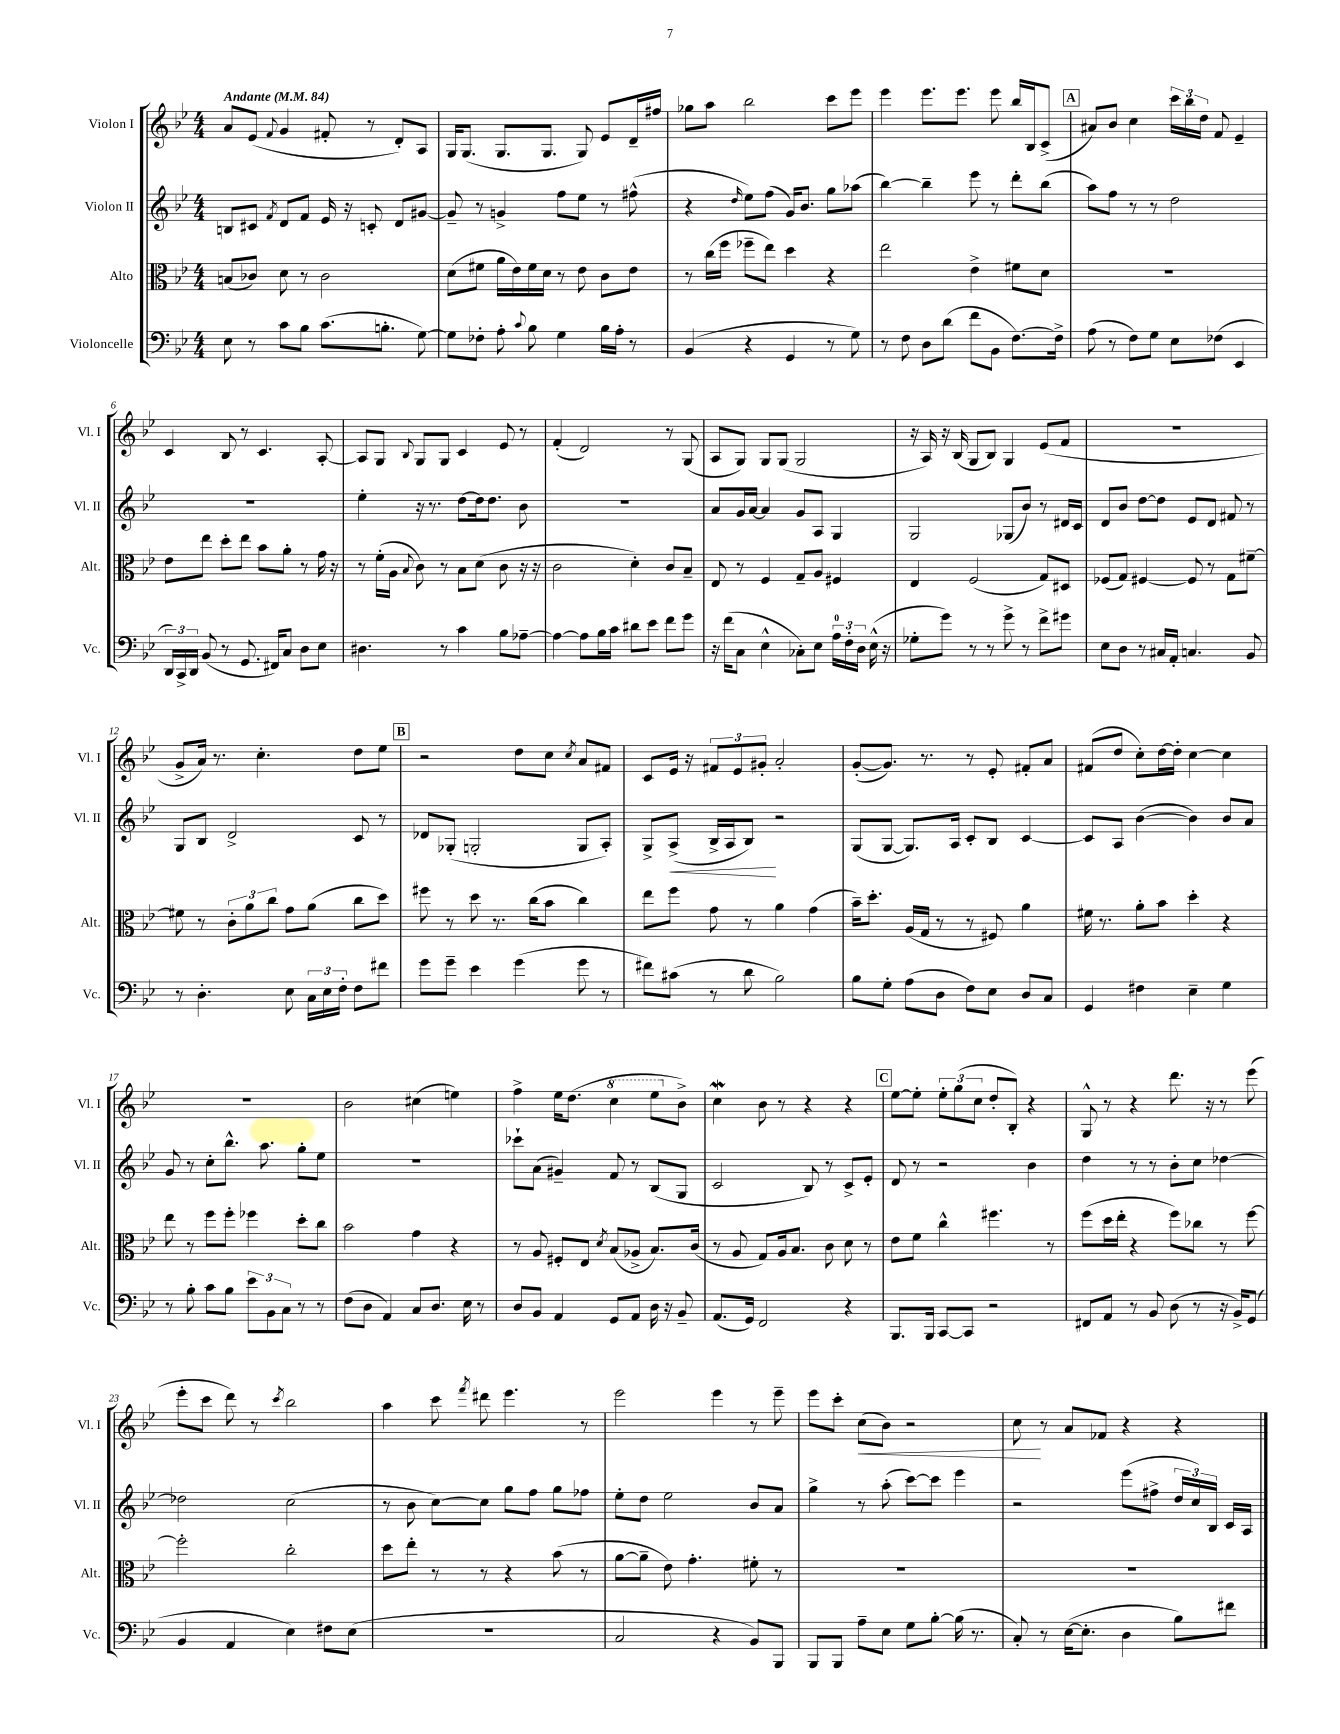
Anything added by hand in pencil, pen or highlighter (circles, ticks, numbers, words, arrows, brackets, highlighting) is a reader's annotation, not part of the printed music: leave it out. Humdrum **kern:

**kern	**kern	**kern	**kern
*staff4	*staff3	*staff2	*staff1
*clefF4	*clefC3	*clefG2	*clefG2
*k[b-e-]	*k[b-e-]	*k[b-e-]	*k[b-e-]
*M4/4	*M4/4	*M4/4	*M4/4
*MM84	*MM84	*MM84	*MM84
8E-\	(8B/L	8B/L	8a/L
8r	8c-/J)	8c#/J	(8e-/J
.	.	8qf/	8qqf/
8c\L	8d\	8d/L	4g/
8B-\J	8r	8f/J	.
(8.c\L	2c-\	16e-/	8f#'/
.	.	16r	.
.	.	8c'/	8r
8.B'\J	.	.	.
.	.	8d/L	8d'/L)
[8G\)	.	[8g#/J	8A/J
=	=	=	=
8G\]L	(8d\L	8g#~/]	16G/LK
.	.	.	(8.G/J
8F-'\J	8f#\J	8r	.
8A'\	16a\LL	4g^/	8.G/L
.	16e-\)	.	.
8qqc/	.	.	.
8B-\	16f#\	.	.
.	16d\JJ	.	8.G/J
4G\	8r	8ff\L	.
.	8e-\	8ee-\J	8G/)
16B-\LL	8c\L	8r	8e-/L
16A'\JJ	.	.	.
8r	8e-\J	(8ff#^^\	16d~/L
.	.	.	16ff#/JJ
=	=	=	=
(4BB-/	8r	4r	8gg-\L
.	(16cc\LL	.	8aa\J
.	16ff\JJ	.	.
.	.	16qqdd/	.
4r	8ff-~\L	8ee-\L)	2bb-\
.	8ee-\J)	(8ff\J	.
4GG/	4dd\	16g/LK)	.
.	.	8.b-/J	.
8r	4r	8gg\L	8ccc\L
8G\)	.	(8aa-\J	8eee-\J
=	=	=	=
8r	2ee-\	[4bb-\)	4eee-\
8F\	.	.	.
8D\L	.	4bb-~\]	8.eee-\L
(8d\J	.	.	.
.	.	.	8.eee-\J
8f\L	4e-^\	8eee-\	.
8BB-\J	.	8r	8eee-\
[8.F\L)	8f#\L	8ddd'\L	16bb-/LL
.	.	.	16B-/J
.	8d\J	(8bb-\J	(8c^/J
16F^\]Jk	.	.	.
=	=	=	=
(8A\	1r	8aa\L)	8a#/L)
8r	.	8ff\J	8b-/J
8F\L)	.	8r	4cc\
8G\J	.	8r	.
8E-\L	.	2dd\	24ccc\LL
.	.	.	24bb-\
.	.	.	24dd\JJ
(8F-\J	.	.	8f/
4EE-/	.	.	4e-~/
=	=	=	=
24DD/LL)	8e-\L	1r	4c/
24CC^/	.	.	.
24DD/JJ	.	.	.
(8BB-/	8ee-\J	.	.
8r	8dd'\L	.	8B-/
8.GG/	8ee-\J	.	8r
.	8b-\L	.	4.c/
16FF#/LK)	.	.	.
8C/J	8a'\J	.	.
8D\L	8r	.	.
8E-\J	16g\	.	[8A'/
.	16r	.	.
=	=	=	=
4.D#\	8r	4ee-'\	8A/]L
.	(16f'\LL	.	8G/J
.	16A\JJ	.	.
.	8qqB-/	.	8qqB-/
.	8c\)	16r	8G/L
.	.	8.r	.
8r	8r	.	8G/J
4c\	8B-\L	[8dd\L	4c/
.	(8d\J	16dd\]k	.
.	.	8.dd\J	.
8B-\L	8c\	.	8e-/
[8A-~\J	16r	8b-\	8r
.	16r	.	.
=	=	=	=
4A-\_	2c\	1r	(4f'/
8A-\]L	.	.	2d/)
16B-\L	.	.	.
16c\JJ	.	.	.
8d#\L	4d'\)	.	.
8e-\J	.	.	.
8f\L	8c/L	.	8r
8g\J	8B-~/J	.	(8G/
=	=	=	=
16r	8E-/	8a/L	8A/L
(16f\LK	.	.	.
8C\J	8r	16g/L	8G/J)
.	.	[16a/JJ	.
4E-^^\	4F/	4a/]	8G/L
.	.	.	(8G/J
8C-'\L)	8G~/L	8g/L	2G/
8E-\J	8A/J	8A/J	.
24A\LL	4F#/	4G/	.
24F'\	.	.	.
24D\JJ	.	.	.
(16E-^^\	.	.	.
16r	.	.	.
=	=	=	=
8G-'\L	4E-/	2G/	16r
.	.	.	16A/)
8g\J)	.	.	16r
.	.	.	(16B-/
8r	(2F/	.	8G/L
8r	.	.	8B-/J)
8g^\	.	(8G-/L	4G/
8r	.	8b-/J)	.
8f^\L	8G/L)	8r	(8e-/L
8g#\J	8D#/J	16d#/LL	8f/J
.	.	16c/JJ	.
=	=	=	=
8E-\L	(8F-/L	8d/L	1r
8D\J	8G/J)	8b-/J	.
8r	[4F#/	[8dd\L	.
16C#/LL	.	8dd\]J	.
16AA'/JJ	.	.	.
4.C/	8F#/]	8e-/L	.
.	8r	8d/J	.
.	8G\L	8f#/	.
8BB-/	[8f#~\J	8r	.
=	=	=	=
8r	8f#\]	8G/L	8g^/L
4.D'\	8r	8B-/J	16a/Jk)
.	.	.	8.r
.	12c'\L	2d^/	.
.	12a\	.	.
.	.	.	4.cc'\
.	12cc\J	.	.
8E-\	8g\L	.	.
24C\LL	(8a\J	.	.
24E-\	.	.	.
24F'\JJ	.	.	.
8F\L	8cc\L	8c/	8dd\L
8f#\J	8dd\J)	8r	8ee-\J
=	=	=	=
8g\L	8ff#\	8d-/L	2r
8g~\J	8r	(8G-'/J	.
4e-\	8dd\	2G'/	.
.	8.r	.	.
(4g\	.	.	8dd\L
.	(16cc\LK	.	.
.	8b-\J	.	8cc\J
.	.	.	8qcc/
8g\	4cc\)	8G/L	8a/L
8r	.	8A'/J)	8f#/J
=	=	=	=
8f#\L)	8ee-\L	8G^/L	8c/L
(8c#\J	8ff\J	(8A^/J	16e-/Jk
.	.	.	16r
8r	8g\	16B-^/LL	12f#/L
.	.	16A/J	.
.	.	.	12e-/
8d\	8r	8B-/J)	.
.	.	.	12g#'/J
2B-\)	4a\	2r	2a'/
.	(4g\	.	.
=	=	=	=
8B-\L	16b-~\LK)	(8G/L	([8g'/L
.	8.dd'\J	.	.
8G'\J	.	[8G/J	8.g/]J)
(8A\L	(16A/LL	8.G/]L)	.
.	16G/JJ	.	8.r
8D\J	8r	.	.
.	.	16A/Jk	.
8F\L)	8r	8c'/L	8r
8E-\J	8F#/)	8B-/J	8e-'/
8D/L	4a\	[4c/	8f#'/L
8C/J	.	.	8a/J
=	=	=	=
4GG/	16f#\	8c/]L	(8f#/L
.	8.r	.	.
.	.	8A/J	8dd/J
4F#\	8a'\L	([4b-\	8cc'\L)
.	8b-\J	.	[16dd\L
.	.	.	16dd'\]JJ
4E-~\	4dd'\	4b-\])	[4cc\
4G\	4r	8b-/L	4cc\]
.	.	8a/J	.
=	=	=	=
8r	8ee-\	8g/	1r
8B-'\	8r	8r	.
8c\L	8ff\L	8cc'\L	.
8B-\J	8ff'\J	8.bb-^^\J	.
12e-\L	4ff-\	.	.
.	.	8.aa\	.
12BB-\	.	.	.
12C\J	.	.	.
8r	8dd'\L	8gg'\L	.
8r	8cc\J	8ee-\J	.
=	=	=	=
(8F\L	2b-\	1r	2b-\
8D\J	.	.	.
4AA/)	.	.	.
8C/L	4g\	.	(4cc#\
8.D/J	.	.	.
.	4r	.	4ee\)
16E-\	.	.	.
8r	.	.	.
=	=	=	=
8D/L	8r	8ccc-`\L	4ff^\
8BB-/J	8A/	(8a\J	.
4AA/	8F#'/L	4g#~/)	16ee-\LK
.	.	.	(8.dd\J
.	8E-/J	.	.
.	8qd/	.	.
8GG/L	(8B-/L	8f/	4ccc\
8AA/J	8A-^/J	8r	.
16D\	8.B-/L)	(8B-/L	8eee-\L
16r	.	.	.
8BB-~/	.	8G/J	8b-^\J)
.	(16c/Jk	.	.
=	=	=	=
(8.AA/L	8r	2c/	4cc\
.	8A/	.	.
16GG/Jk)	.	.	.
2FF/	8G/L)	.	8b-\
.	16A/k	.	8r
.	8.B-/J	.	.
.	.	8B-/)	4r
.	8c\	8r	.
4r	8d\	8c^/L	4r
.	8r	8e-'/J	.
=	=	=	=
8.BBB-/L	8e-\L	8d/	[8ee-\L
.	8f\J	8r	8ee-'\]J
16BBB-/Jk	.	.	.
[8CC/L	4cc^^\	2r	12ee-'\L
.	.	.	(12gg\
8CC/]J	.	.	.
.	.	.	12cc\J
2r	4.ff#\	.	8dd'/L
.	.	.	8B-'/J)
.	.	4b-\	4r
.	8r	.	.
=	=	=	=
8FF#/L	(8ff\L	4dd\	8G^^/
8AA/J	16dd\L	.	8r
.	16ee-'\JJ	.	.
8r	4r	8r	4r
8BB-/	.	8r	.
(8D\	8ff\L)	8b-'\L	8.ddd\
8r	8cc-\J	8cc\J	.
.	.	.	16r
16r	8r	[4dd-\	8r
16BB-^/LK)	.	.	.
(8GG/J	[8ff\	.	(8eee-\
=	=	=	=
4BB-/	2ff'\]	2dd-\]	8eee-'\L
.	.	.	8ccc\J
4AA/	.	.	8ddd\)
.	.	.	8r
.	.	.	8qccc/
4E-\)	2cc'\	(2cc\	2bb-\
8F#\L	.	.	.
(8E-\J	.	.	.
=	=	=	=
1r	8dd\L	8r	4aa\
.	8ee-'\J	8b-\	.
.	8r	[8cc\L)	8ccc\
.	.	.	8qfff/
.	8r	8cc\]J	8ddd#\
.	4r	8gg\L	4.eee-\
.	.	8ff\J	.
.	(8b-\	8gg\L	.
.	8r	8ff-\J	8r
=	=	=	=
2C/	[8a\L	8ee-'\L	2eee-\
.	8a~\]J	8dd\J	.
.	8e-\)	2ee-\	.
.	4.g'\	.	.
4r	.	.	4eee-\
8BB-/L)	8f#'\	8b-/L	8r
8BBB-/J	8r	8a/J	8eee-~\
=	=	=	=
8BBB-/L	1r	4gg^\	8eee-\L
8BBB-/J	.	.	8ccc'\J
8A~\L	.	8r	(8cc\L
8E-\J	.	(8aa'\	8b-\J)
8G\L	.	[8ccc\L)	2r
[8B-'\J	.	8ccc\]J	.
(16B-\]	.	4eee-\	.
8.r	.	.	.
=	=	=	=
8C'/)	1r	2r	8cc\
8r	.	.	8r
([16E-\LK	.	.	8a/L
8.E-'\]J	.	.	.
.	.	.	8f-/J
4D\	.	(8eee-\L	4r
.	.	8ff#^\J	.
8B-\L)	.	24dd/LL	4r
.	.	24cc/)	.
.	.	24B-/JJ	.
8f#\J	.	16c/LL	.
.	.	16A/JJ	.
==	==	==	==
*-	*-	*-	*-
